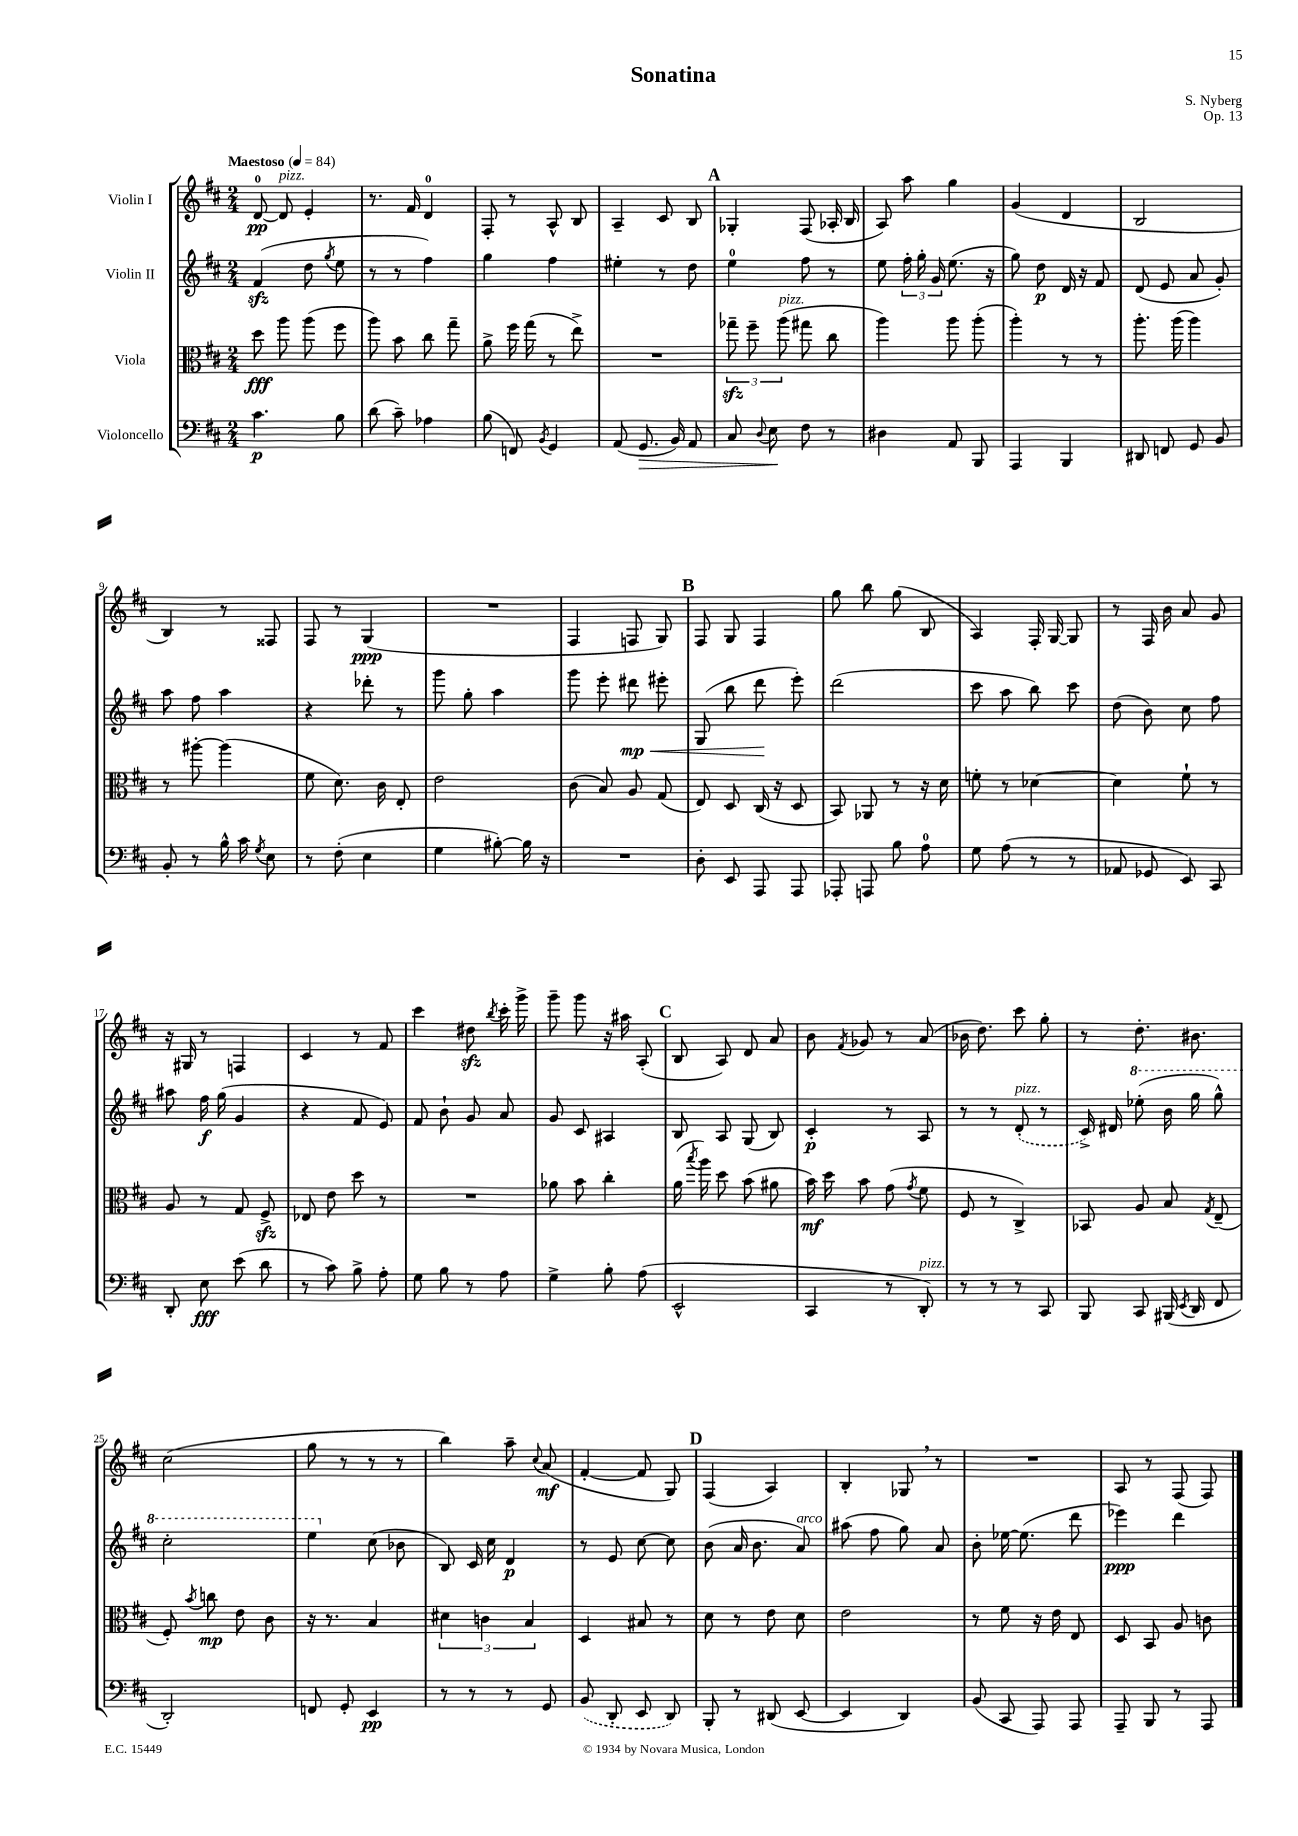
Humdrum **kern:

**kern	**dynam	**kern	**dynam	**kern	**dynam	**kern	**dynam
*part4	*part4	*part3	*part3	*part2	*part2	*part1	*part1
*staff4	*staff4	*staff3	*staff3	*staff2	*staff2	*staff1	*staff1
*I"Violoncello	*	*I"Viola	*	*I"Violin II	*	*I"Violin I	*
*clefF4	*	*clefC3	*	*clefG2	*	*clefG2	*
*k[f#c#]	*	*k[f#c#]	*	*k[f#c#]	*	*k[f#c#]	*
*M2/4	*	*M2/4	*	*M2/4	*	*M2/4	*
*MM84	*	*MM84	*	*MM84	*	*MM84	*
=1	=1	=1	=1	=1	=1	=1	=1
!	!	!	!	!	!	!LO:TX:a:B:t=Maestoso	!
4.c#\	p	8dd\	fff	(4f#zz/	.	[8d/	pp
!	!	!	!	!	!	!LO:TX:a:i:t=pizz.	!
.	.	8aa\	.	.	.	8d/]	.
.	.	(8aa\	.	8dd\	.	4e'/	.
.	.	.	.	8qgg/	.	.	.
8B\	.	8ff#\	.	8ee\	.	.	.
=2	=2	=2	=2	=2	=2	=2	=2
(8d\	.	8aa\)	.	8r	.	8.r	.
8c#~\)	.	8b\	.	8r	.	.	.
.	.	.	.	.	.	16f#/	.
4A-X\	.	8cc#\	.	4ff#\)	.	4d/	.
.	.	8gg~\	.	.	.	.	.
=3	=3	=3	=3	=3	=3	=3	=3
(8B\	.	8a^\	.	4gg\	.	8F#'/	.
8FFn/)	.	16ff#\	.	.	.	8r	.
.	.	(16gg\	.	.	.	.	.
8qBB/	.	.	.	.	.	.	.
4GG/	.	8r	.	4ff#\	.	8A^^/	.
.	.	8ee^\)	.	.	.	8B/	.
=4	=4	=4	=4	=4	=4	=4	=4
(8AA/	.	2r	.	4ee#X'\	.	4A~/	.
!	!LO:HP:b	!	!	!	!	!	!
8.GG/	>	.	.	.	.	.	.
.	.	.	.	8r	.	8c#/	.
16BB/)	.	.	.	.	.	.	.
8AA/	.	.	.	8dd\	.	8B/	.
!!LO:REH:place=s1:t=A
=5	=5	=5	=5	=5	=5	=5	=5
8C#/	.	12gg-Xzz~\	.	4ee\	.	4G-X'/	.
.	.	12ff#~\	.	.	.	.	.
8qqD/	.	.	.	.	.	.	.
8E\	.	.	.	.	.	.	.
!	!	!LO:TX:a:i:t=pizz.	!	!	!	!	!
.	.	(12aa\	.	.	.	.	.
8F#\	]	8gg#X\	.	8ff#\	.	(8F#/	.
8r	.	8cc#\	.	8r	.	16A-X'/	.
.	.	.	.	.	.	16B/	.
=6	=6	=6	=6	=6	=6	=6	=6
4D#X\	.	4aa\)	.	8ee\	.	8A/)	.
.	.	.	.	24ff#'\	.	8aa\	.
.	.	.	.	24gg'\	.	.	.
.	.	.	.	24g/	.	.	.
8AA/	.	8aa\	.	(8.ee\	.	4gg\	.
8BBB/	.	(8aa'\	.	.	.	.	.
.	.	.	.	16r	.	.	.
=7	=7	=7	=7	=7	=7	=7	=7
4AAA/	.	4aa'\)	.	8gg\)	.	(4g/	.
.	.	.	.	8dd\	p	.	.
4BBB/	.	8r	.	16d/	.	4d/	.
.	.	.	.	16r	.	.	.
.	.	8r	.	8f#/	.	.	.
=8	=8	=8	=8	=8	=8	=8	=8
8DD#X/	.	8.aa'\	.	(8d/	.	2B/	.
8FFn/	.	.	.	8e/	.	.	.
.	.	(16aa\	.	.	.	.	.
8GG/	.	4aa\)	.	8a/	.	.	.
8BB/	.	.	.	8g'/)	.	.	.
!!LO:LB:g=z
=9	=9	=9	=9	=9	=9	=9	=9
8BB'/	.	8r	.	8aa\	.	4B/)	.
8r	.	[8aa#X'\	.	8ff#\	.	.	.
16B^^\	.	(4aa#\]	.	4aa\	.	8r	.
16c#\	.	.	.	.	.	.	.
8qG/	.	.	.	.	.	.	.
8E\	.	.	.	.	.	8F##X/	.
=10	=10	=10	=10	=10	=10	=10	=10
8r	.	8f#\	.	4r	.	8F#/	.
(8F#'\	.	8.d\)	.	.	.	8r	.
4E\	.	.	.	8ddd-X'\	.	(4G/	ppp
.	.	16c#\	.	.	.	.	.
.	.	8E'/	.	8r	.	.	.
=11	=11	=11	=11	=11	=11	=11	=11
4G\	.	2e\	.	8ggg\	.	2r	.
.	.	.	.	8gg'\	.	.	.
[8B#X'\)	.	.	.	4aa\	.	.	.
16B#\]	.	.	.	.	.	.	.
16r	.	.	.	.	.	.	.
=12	=12	=12	=12	=12	=12	=12	=12
2r	.	(8c#\	.	8ggg\	.	4F#/	.
.	.	8B/)	.	8eee'\	.	.	.
!	!	!	!	!	!LO:HP:b	!	!
.	.	8A/	.	8ddd#X\	< mp	8Fn/	.
.	.	(8G/	.	8eee#X'\	.	8G/)	.
!!LO:REH:place=s1:t=B
=13	=13	=13	=13	=13	=13	=13	=13
8D'\	.	8E/)	.	(8G/	.	8F#/	.
8EE/	.	8D/	.	8bb\	.	8G/	.
8AAA/	.	(16C#/	.	8ddd\	.	4F#/	.
.	.	16r	.	.	.	.	.
8AAA/	.	8D/	.	8eee'\)	[	.	.
=14	=14	=14	=14	=14	=14	=14	=14
8AAA-X'/	.	8BB/)	.	(2ddd\	.	8gg\	.
8AAAn/	.	8AA-X/	.	.	.	8bb\	.
8B\	.	8r	.	.	.	(8gg\	.
8A\	.	16r	.	.	.	8B/	.
.	.	16d\	.	.	.	.	.
=15	=15	=15	=15	=15	=15	=15	=15
8G\	.	8fn'\	.	8ccc#\	.	4A/)	.
(8A\	.	8r	.	8aa\	.	.	.
8r	.	[4d-X\	.	8bb\)	.	16F#'/	.
.	.	.	.	.	.	[16G/	.
8r	.	.	.	8ccc#\	.	8G/]	.
=16	=16	=16	=16	=16	=16	=16	=16
8AA-X/	.	4d-\]	.	(8dd\	.	8r	.
8GG-X/	.	.	.	8b\)	.	16F#/	.
.	.	.	.	.	.	16b\	.
8EE/)	.	8f#`\	.	8cc#\	.	8a/	.
8CC#/	.	8r	.	8ff#\	.	8g/	.
!!LO:LB:g=z
=17	=17	=17	=17	=17	=17	=17	=17
8DD'/	.	8A/	.	8aa#X\	.	16r	.
.	.	.	.	.	.	16G#X/	.
8E\	fff	8r	.	16ff#\	f	8r	.
.	.	.	.	(16gg\	.	.	.
(8e\	.	8G/	.	4g/	.	4Fn/	.
8d\	.	8F#zz^/	.	.	.	.	.
=18	=18	=18	=18	=18	=18	=18	=18
8r	.	8E-X/	.	4r	.	4c#/	.
8c#\)	.	8e\	.	.	.	.	.
8B^\	.	8dd\	.	8f#/	.	8r	.
8A'\	.	8r	.	8e/)	.	8f#/	.
=19	=19	=19	=19	=19	=19	=19	=19
8G\	.	2r	.	8f#/	.	4ccc#\	.
8B\	.	.	.	8b`\	.	.	.
8r	.	.	.	8g/	.	8dd#Xzz\	.
.	.	.	.	.	.	8qbb/	.
8A\	.	.	.	8a/	.	16ccc#'\	.
.	.	.	.	.	.	16ggg^\	.
=20	=20	=20	=20	=20	=20	=20	=20
4G^\	.	8a-X\	.	8g/	.	8ggg~\	.
.	.	8b\	.	8c#/	.	8ggg\	.
8B'\	.	4cc#'\	.	4A#X/	.	16r	.
.	.	.	.	.	.	16aa#X\	.
(8A\	.	.	.	.	.	(8A'/	.
!!LO:REH:place=s1:t=C
=21	=21	=21	=21	=21	=21	=21	=21
2EE^^/	.	(16a\	.	8B/	.	8B/	.
.	.	8qbb/	.	.	.	.	.
.	.	16aa\)	.	.	.	.	.
.	.	8dd\	.	8A/	.	8A/)	.
.	.	(8b\	.	(8G/	.	8d/	.
.	.	8a#X\	.	8B/)	.	8a/	.
=22	=22	=22	=22	=22	=22	=22	=22
4CC#/	.	16b\)	mf	4c#'/	p	8b\	.
.	.	16dd\	.	.	.	.	.
.	.	.	.	.	.	8qf#/	.
.	.	8b\	.	.	.	8g-X/	.
8r	.	(8g\	.	8r	.	8r	.
.	.	8qg/	.	.	.	.	.
!LO:TX:a:i:t=pizz.	!	!	!	!	!	!	!
8DD'/)	.	8f#\	.	8A/	.	(8a/	.
=23	=23	=23	=23	=23	=23	=23	=23
8r	.	8F#/	.	8r	.	16b-X\	.
.	.	.	.	.	.	8.dd\)	.
8r	.	8r	.	8r	.	.	.
!	!	!	!	!LO:TX:a:i:t=pizz.	!	!	!
8r	.	4C#^/)	.	(8d'/	.	8ccc#\	.
8CC#/	.	.	.	8r	.	8gg'\	.
=24	=24	=24	=24	=24	=24	=24	=24
8BBB/	.	8BB-X/	.	16c#^/)	.	8r	.
.	.	.	.	16d#X/	.	.	.
*	*	*	*	*8va	*	*	*
8CC#/	.	8A/	.	(8eee-X'\	.	8.dd'\	.
(16BBB#X/	.	8B/	.	16bb\	.	.	.
8qEE/	.	.	.	.	.	.	.
16DD/	.	.	.	16ggg\	.	8.b#X\	.
.	.	8qG/	.	.	.	.	.
8FF#/	.	(8E~/	.	8ggg^^\)	.	.	.
!!LO:LB:g=z
=25	=25	=25	=25	=25	=25	=25	=25
2DD'/)	.	8F#'/)	.	2ccc#'\	.	(2cc#\	.
.	.	8qb/	.	.	.	.	.
.	.	8ccn\	mp	.	.	.	.
.	.	8e\	.	.	.	.	.
.	.	8c#\	.	.	.	.	.
=26	=26	=26	=26	=26	=26	=26	=26
8FFn/	.	16r	.	4eee\	.	8gg\	.
.	.	8.r	.	.	.	.	.
8GG'/	.	.	.	.	.	8r	.
*	*	*	*	*X8va	*	*	*
4EE/	pp	4B/	.	(8cc#\	.	8r	.
.	.	.	.	8b-X\	.	8r	.
=27	=27	=27	=27	=27	=27	=27	=27
8r	.	6d#X\	.	8B/)	.	4bb\)	.
8r	.	.	.	16c#/	.	.	.
.	.	6cn\	.	.	.	.	.
.	.	.	.	16cc#\	.	.	.
8r	.	.	.	4d/	p	8aa~\	.
.	.	6B/	.	.	.	.	.
.	.	.	.	.	.	8qqcc#/	.
8GG/	.	.	.	.	.	(8a/	mf
=28	=28	=28	=28	=28	=28	=28	=28
(8BB/	.	4D/	.	8r	.	[4f#'/	.
8DD'/	.	.	.	8e/	.	.	.
8EE/	.	8B#X/	.	[8cc#\	.	8f#/]	.
8DD/)	.	8r	.	8cc#\]	.	8G/)	.
!!LO:REH:place=s1:t=D
=29	=29	=29	=29	=29	=29	=29	=29
8BBB'/	.	8d\	.	(8b\	.	(4F#/	.
8r	.	8r	.	16a/	.	.	.
.	.	.	.	8.b\	.	.	.
(8DD#X/	.	8e\	.	.	.	4A/)	.
!	!	!	!	!LO:TX:a:i:t=arco	!	!	!
[8EE/	.	8d\	.	8a/)	.	.	.
=30	=30	=30	=30	=30	=30	=30	=30
4EE/]	.	2e\	.	(8aa#X\	.	4B'/	.
.	.	.	.	8ff#\	.	.	.
4DD/)	.	.	.	8gg\)	.	8G-X,/	.
.	.	.	.	8a/	.	8r	.
=31	=31	=31	=31	=31	=31	=31	=31
(8BB/	.	8r	.	8b'\	.	2r	.
8CC#/	.	8f#\	.	[16ee-X\	.	.	.
.	.	.	.	(8.ee-\]	.	.	.
8AAA/)	.	16r	.	.	.	.	.
.	.	16e\	.	.	.	.	.
8AAA/	.	8E/	.	8ddd\	.	.	.
=32	=32	=32	=32	=32	=32	=32	=32
8AAA~/	.	8D/	.	4eee-X\)	ppp	8A/	.
8BBB/	.	8BB/	.	.	.	8r	.
8r	.	8A/	.	4ddd\	.	(8F#/	.
8AAA/	.	8cn\	.	.	.	8F#/)	.
==	==	==	==	==	==	==	==
*-	*-	*-	*-	*-	*-	*-	*-
